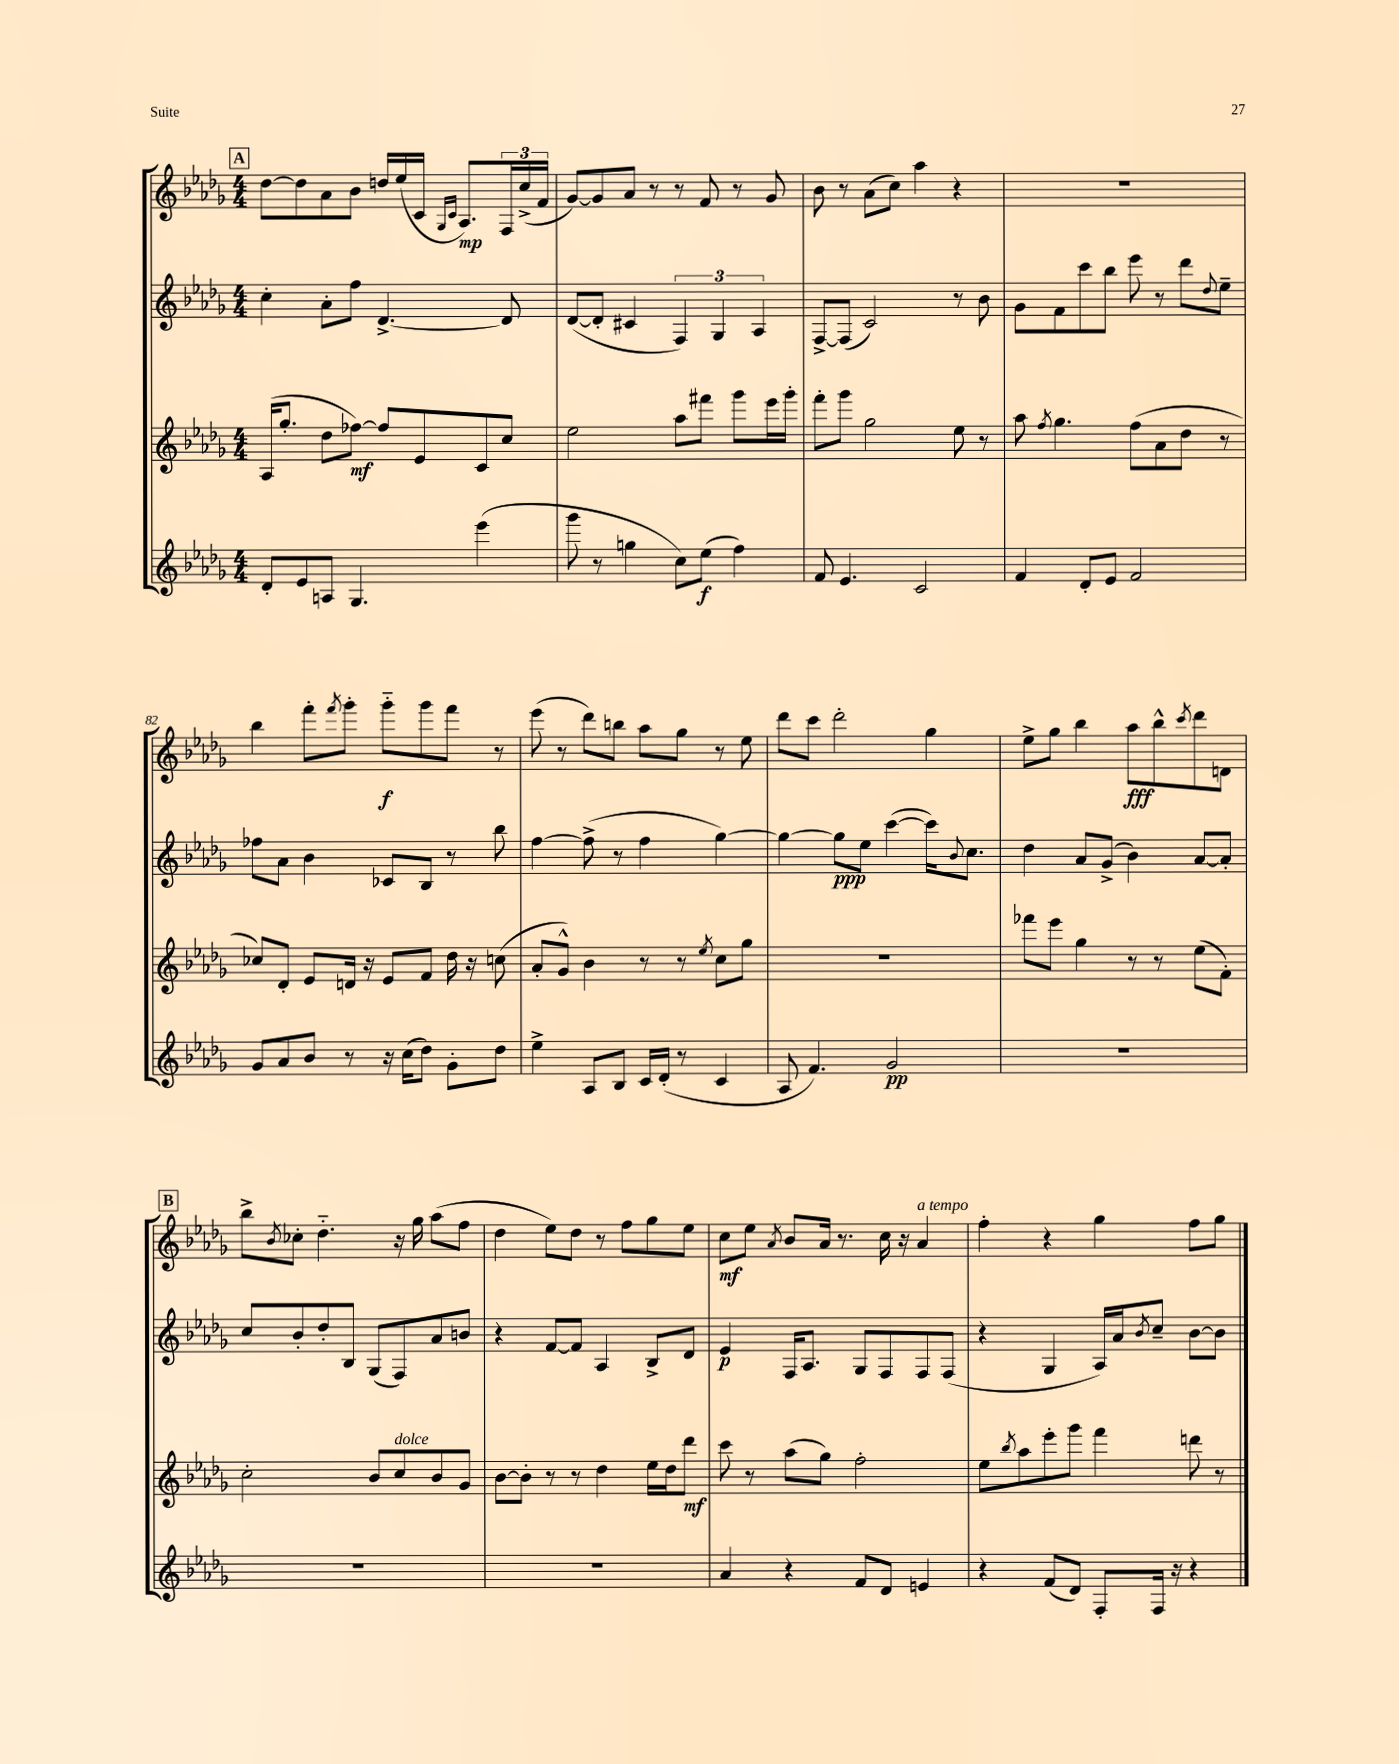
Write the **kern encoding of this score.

**kern	**kern	**kern	**kern
*staff4	*staff3	*staff2	*staff1
*clefG2	*clefG2	*clefG2	*clefG2
*k[b-e-a-d-g-]	*k[b-e-a-d-g-]	*k[b-e-a-d-g-]	*k[b-e-a-d-g-]
*M4/4	*M4/4	*M4/4	*M4/4
8d-'	(16A-	4cc'	[8dd-
.	8.gg-'	.	.
8e-	.	.	8dd-]
8A	8dd-	8a-'	8a-
4.G-	[8ff-)	8ff	8b-
.	8ff-]	[4.d-^	16dd
.	.	.	(16ee-
.	8e-	.	16c
.	.	.	16qqG-
.	.	.	16qqc
.	.	.	8.A-)
(4eee-	8c	.	.
.	8cc	8d-]	24F
.	.	.	(24cc^
.	.	.	24f
=	=	=	=
8ggg-	2ee-	([8d-	[8g-)
8r	.	8d-']	8g-]
4gg	.	4c#	8a-
.	.	.	8r
8cc)	8aa-	6F)	8r
(8ee-	8fff#	.	8f
.	.	6G-	.
4ff)	8ggg-	.	8r
.	.	6A-	.
.	16eee-	.	8g-
.	16ggg-'	.	.
=	=	=	=
8f	8fff'	[8F^	8b-
4.e-	8ggg-	(8F]	8r
.	2gg-	2c)	(8a-
.	.	.	8cc)
2c	.	.	4aa-
.	8ee-	8r	4r
.	8r	8b-	.
=	=	=	=
4f	8aa-	8g-	1r
.	8qff	.	.
.	4.gg-	8f	.
8d-'	.	8ccc	.
8e-	.	8bb-	.
2f	(8ff	8eee-	.
.	8a-	8r	.
.	8dd-	8ddd-	.
.	.	8qqdd-	.
.	8r	8ee-~	.
=	=	=	=
8g-	8cc-)	8ff-	4bb-
8a-	8d-'	8a-	.
8b-	8e-	4b-	8fff'
.	.	.	8qfff
8r	16d	.	8ggg-'
.	16r	.	.
16r	8e-	8c-	8ggg-'~
(16cc	.	.	.
8dd-)	8f	8B-	8ggg-
8g-'	16dd-	8r	8fff
.	16r	.	.
8dd-	(8cc	8bb-	8r
=	=	=	=
4ee-^	8a-'	[4ff	(8eee-
.	8g-^^)	.	8r
8A-	4b-	(8ff^]	8ddd-)
8B-	.	8r	8bb
16c	8r	4ff	8aa-
(16d-'	.	.	.
8r	8r	.	8gg-
.	8qee-	.	.
4c	8cc	[4gg-)	8r
.	8gg-	.	8ee-
=	=	=	=
8A-	1r	4gg-_	8ddd-
4.f)	.	.	8ccc
.	.	8gg-]	2ddd-'
.	.	8ee-	.
2g-	.	([4ccc	.
.	.	16ccc])	4gg-
.	.	8qqb-	.
.	.	8.cc	.
=	=	=	=
1r	8fff-	4dd-	8ee-^
.	8eee-	.	8gg-
.	4gg-	8a-	4bb-
.	.	(8g-^	.
.	8r	4b-)	8aa-
.	8r	.	8bb-^^
.	.	.	8qccc
.	(8ee-	[8a-	8ddd-
.	8f')	8a-']	8d
=	=	=	=
1r	2cc'	8cc	8bb-^
.	.	.	8qb-
.	.	8b-'	8cc-'
.	.	8dd-'	4.dd-'~
.	.	8B-	.
.	8b-	(8G-	.
.	8cc	8F)	16r
.	.	.	16gg-
.	8b-	8a-	(8aa-
.	8g-	8b	8ff
=	=	=	=
1r	[8b-	4r	4dd-
.	8b-']	.	.
.	8r	[8f	8ee-)
.	8r	8f]	8dd-
.	4dd-	4A-	8r
.	.	.	8ff
.	16ee-	8B-^	8gg-
.	16dd-	.	.
.	8ddd-	8d-	8ee-
=	=	=	=
4a-	8ccc	4e-	8cc
.	8r	.	8ee-
.	.	.	8qa-
4r	(8aa-	16F	8b-
.	.	8.A-	.
.	8gg-)	.	16a-
.	.	.	8.r
8f	2ff'	8G-	.
8d-	.	8F	16cc
.	.	.	16r
4e	.	8F	4a-
.	.	(8F	.
=	=	=	=
4r	8ee-	4r	4ff'
.	8qbb-	.	.
.	8aa-	.	.
(8f	8eee-'	4G-	4r
8d-)	8ggg-	.	.
8F'	4fff	16A-)	4gg-
.	.	16a-	.
.	.	8qb-	.
16F	.	8cc~	.
16r	.	.	.
4r	8ddd	[8b-	8ff
.	8r	8b-]	8gg-
==	==	==	==
*-	*-	*-	*-
